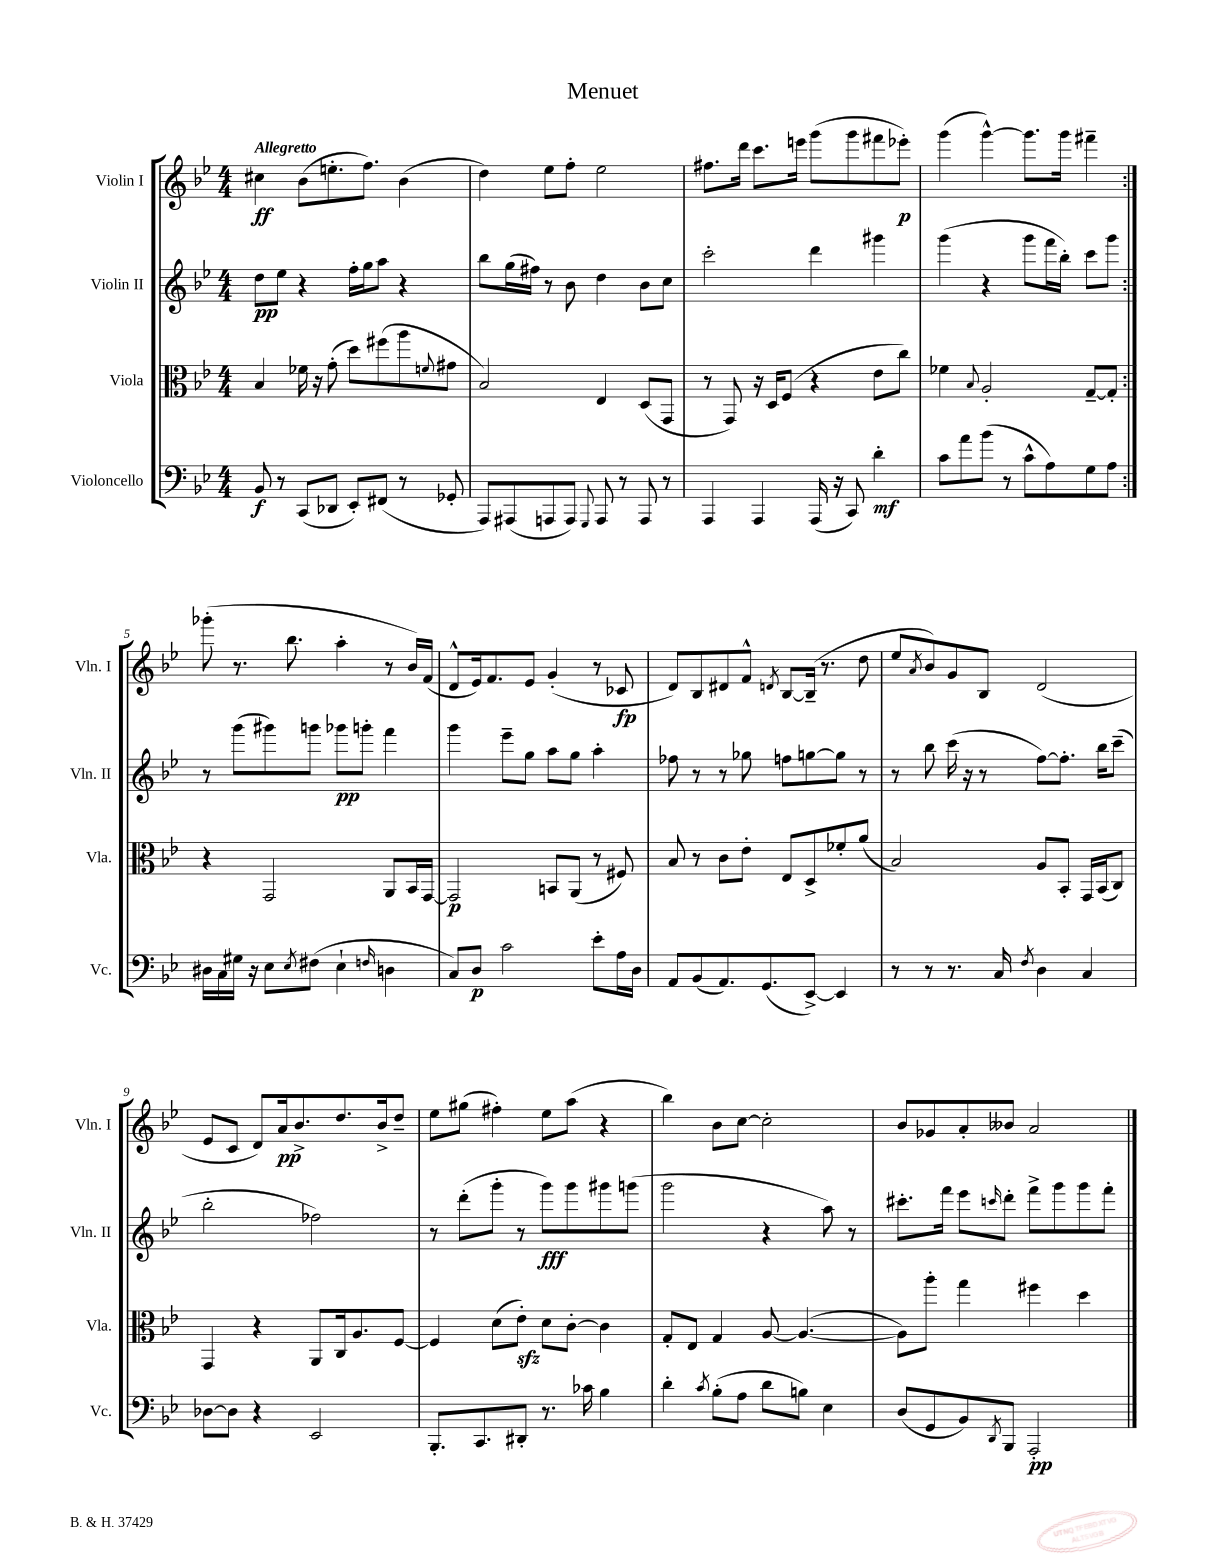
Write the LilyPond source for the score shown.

\header { title = "Menuet" }
<<
\new StaffGroup <<
\new Staff = "s0" \with { instrumentName = "Violin I" shortInstrumentName = "Vln. I" } {
    \clef treble \key bes \major \numericTimeSignature \time 4/4 \tempo "Allegretto"
    \repeat volta 2 { cis''4\ff bes'8( e''8.-. f''8.) bes'4( |
    d''4) ees''8 f''8-. ees''2 |
    fis''8. d'''16 c'''8. e'''16 g'''8( g'''8 fis'''8 ees'''8-.\p) |
    g'''4( g'''4~-^) g'''8. g'''16 fis'''4-- | }
    ges'''8-.( r8. bes''8. a''4-. r8 bes'16) f'16( |
    d'8-^ ees'16) f'8. ees'8 g'4-.( r8 ces'8\fp |
    d'8) bes8 dis'8 f'8-^ \acciaccatura { d'8 } bes8~ bes16--( r8. d''8 |
    ees''8 \acciaccatura { a'8 } bes'8) g'8 bes8 d'2( |
    ees'8 c'8 d'8) a'16\pp bes'8.-> d''8. bes'16-> d''8-- |
    ees''8 gis''8( fis''4-.) ees''8 a''8( r4 |
    bes''4) bes'8 c''8~ c''2-. |
    bes'8 ges'8 a'8-. beses'8 a'2 \bar "|." |
}
\new Staff = "s1" \with { instrumentName = "Violin II" shortInstrumentName = "Vln. II" } {
    \clef treble \key bes \major \numericTimeSignature \time 4/4
    \repeat volta 2 { d''8\pp ees''8 r4 f''16-. g''16 a''8 r4 |
    bes''8 g''16( fis''16) r8 bes'8 d''4 bes'8 c''8 |
    c'''2-. d'''4 gis'''4 |
    g'''4( r4 g'''8 f'''16 bes''16-.) c'''8 g'''8 | }
    r8 g'''8( gis'''8) g'''8 ges'''8\pp g'''8-. f'''4 |
    g'''4 ees'''8-- g''8 a''8 g''8 a''4-. |
    fes''8 r8 r8 ges''8 f''8 g''8~ g''8 r8 |
    r8 bes''8 c'''16( r16 r8 f''8~) f''8.-. bes''16 c'''8--( |
    bes''2-. fes''2) |
    r8 d'''8-.( g'''8-. r8 g'''8\fff) g'''8 gis'''8 g'''8( |
    g'''2 r4 a''8) r8 |
    cis'''8.-. f'''16 ees'''8 \grace { c'''16 } d'''8-. f'''8-> g'''8 g'''8 f'''8-. \bar "|." |
}
\new Staff = "s2" \with { instrumentName = "Viola" shortInstrumentName = "Vla." } {
    \clef alto \key bes \major \numericTimeSignature \time 4/4
    \repeat volta 2 { bes4 fes'16 r16 g'8-.( d''8) fis''8( a''8 \appoggiatura { f'8 } gis'8 |
    bes2) ees4 d8( g,8 |
    r8 g,8) r16 d16 f8( r4 ees'8 c''8) |
    fes'4 \appoggiatura { bes8 } a2-. g8~-- g8-. | }
    r4 g,2 a,8 bes,16 g,16~ |
    g,2\p b,8 a,8( r8 fis8) |
    bes8 r8 c'8 ees'8-. ees8 d8-> fes'8-. a'8( |
    bes2) a8 bes,8-. g,16 bes,16( c8) |
    g,4 r4 a,8 c16 a8. f8~ |
    f4 d'8( ees'8-.\sfz) d'8 c'8~-. c'4 |
    g8-. ees8 g4 a8~ a4.~( |
    a8) a''8-. g''4 fis''4 d''4 \bar "|." |
}
\new Staff = "s3" \with { instrumentName = "Violoncello" shortInstrumentName = "Vc." } {
    \clef bass \key bes \major \numericTimeSignature \time 4/4
    \repeat volta 2 { bes,8\f r8 c,8( des,8 ees,8-.) fis,8( r8 ges,8-. |
    a,,8) ais,,8( a,,8 a,,8) \appoggiatura { g,,8 } a,,8 r8 a,,8 r8 |
    a,,4 a,,4 a,,16( r16 c,8) d'4-.\mf |
    c'8 a'8 bes'8( r8 c'8-^ a8) g8 a8 | }
    dis16 c16 gis16 r16 ees8 \acciaccatura { ees8 } fis8( ees4-! \grace { f16 } d4 |
    c8) d8\p c'2 ees'8-. a16 d16 |
    a,8 bes,8( a,8.) g,8.( ees,8~->) ees,4 |
    r8 r8 r8. c16 \acciaccatura { f8 } d4 c4 |
    des8~ des8 r4 ees,2 |
    bes,,8.-. c,8. dis,8-. r8. ces'16 bes4 |
    d'4-. \acciaccatura { c'8 } bes8-.( a8 d'8 b8) ees4 |
    d8( g,8 bes,8) \acciaccatura { d,8 } bes,,8 a,,2-.\pp \bar "|." |
}
>>
>>
